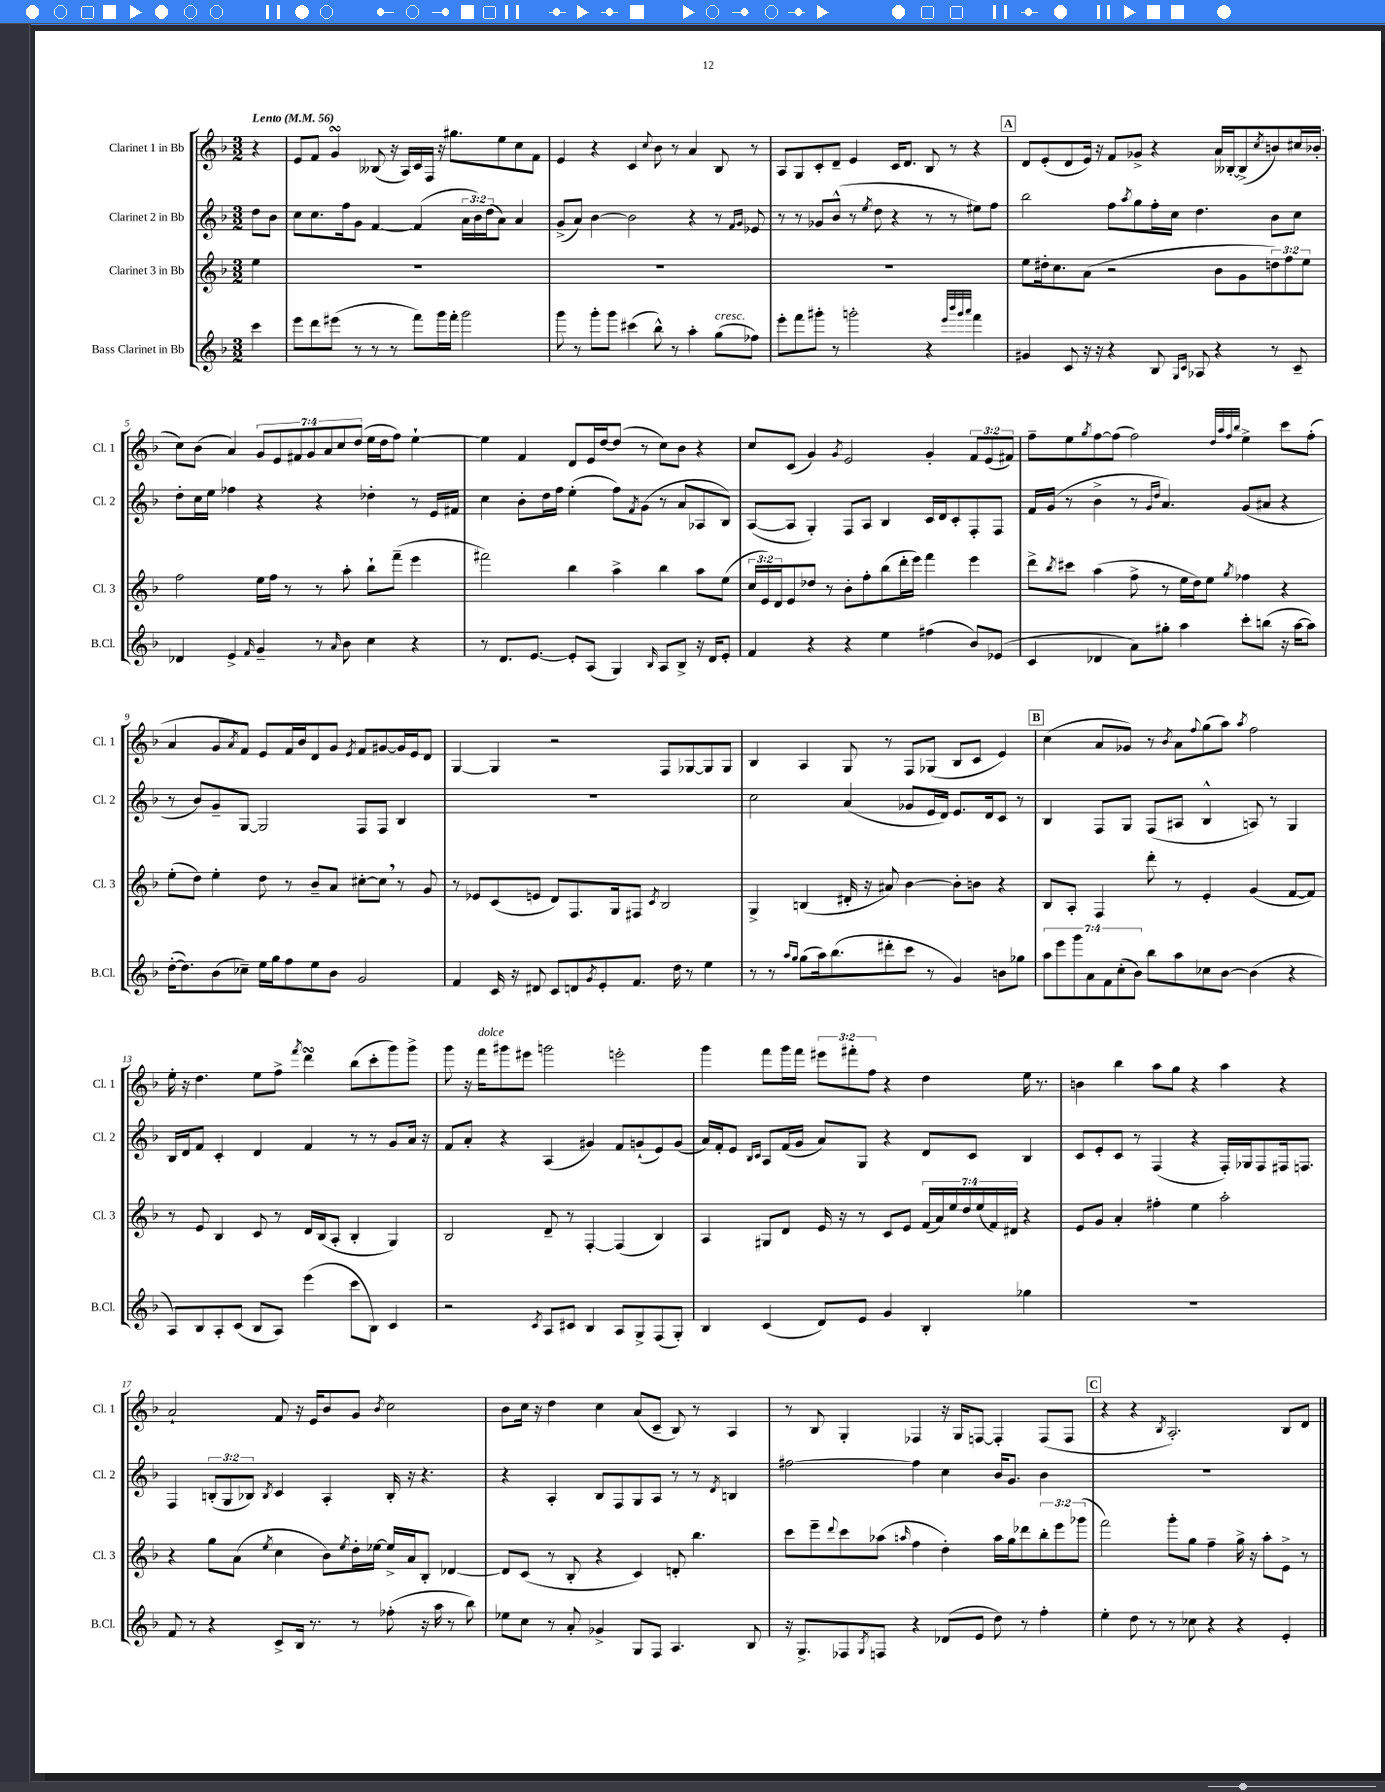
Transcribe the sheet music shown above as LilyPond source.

<<
\new StaffGroup <<
\new Staff = "s0" \with { instrumentName = "Clarinet 1 in Bb" shortInstrumentName = "Cl. 1" } {
    \clef treble \key f \major \numericTimeSignature \time 3/2 \override Staff.TupletNumber.text = #tuplet-number::calc-fraction-text \partial 4 \tempo "Lento" 4 = 56
    r4 |
    e'8 f'8 g'4\turn beses8( r16 a16) c'16 f16 r16 gis''8. e''8 c''8 f'8 |
    e'4 r4 c'4 \appoggiatura { c''8 } bes'8 r8 a'4 bes8 r8 |
    a8 g8 c'8-. d'8-- e'4 c'16 d'8. bes8 r8 r4 |
    \mark \markup { \box "A" } d'8 e'8-.( d'8 e'16) r16 f'8 ges'8-> r4 a'16 beses16~-. beses8->( \acciaccatura { c''8 } b'8) cis''16 bes'16-.( |
    c''8) bes'8( a'4) \tuplet 7/4 { g'8 e'8 fis'8 g'8 a'8 c''8 d''8( } e''16 d''16 f''8) e''4~-! |
    e''4 f'4 d'8 e'16 d''16~ d''8( r8 c''8) bes'8 r4 |
    c''8 c'8( g'4) \acciaccatura { g'8 } e'2 g'4-. \tuplet 3/2 { f'8 e'8( fis'8) } |
    f''8-- e''8 \acciaccatura { g''8 } f''8~ f''8( f''2) \grace { d''32 a''32 f''32 bes''32 } e''4-> c'''8 f''8-.( |
    a'4 g'8 \acciaccatura { a'8 } f'8) e'8 f'16 bes'16 d'8 g'8 \acciaccatura { e'8 } f'8 gis'8~ gis'16 e'16 d'8 |
    g4~ g4 r2 f8 ges8~ ges8 ges8 |
    bes4 a4 g8 r8 f8 ges8( bes8 c'8 e'4) |
    \mark \markup { \box "B" } c''4( a'8 ges'8) r8 \acciaccatura { bes'8 } a'8 \appoggiatura { f''8 } g''8( a''8) \acciaccatura { a''8 } f''2 |
    e''16-. r16 d''4. e''8 f''8-> \acciaccatura { f'''8 } d'''4\turn bes''8( c'''8-. g'''8) g'''8-> |
    g'''8 r16 f'''16^\markup { \italic "dolce" } gis'''8 eis'''8 g'''2 e'''2-. |
    g'''4 f'''8 g'''16 f'''16 \tuplet 3/2 { eis'''8 fis'''8-. f''8 } r4 d''4 e''16 r8. |
    b'4 bes''4 a''8 g''8 r4 a''4 r4 |
    a'2-! f'8 r16 e'16 bes'8 g'8 \acciaccatura { bes'8 } c''2 |
    bes'8 c''16 r16 d''4 c''4 a'8( c'8-- bes8) r8 a4 |
    r8 bes8 g4-. fes4 r16 g16 f8~ f4-. f8( f8 |
    \mark \markup { \box "C" } r4 r4 \acciaccatura { bes8 } a2.-.) bes8 d'8 \bar "|." |
}
\new Staff = "s1" \with { instrumentName = "Clarinet 2 in Bb" shortInstrumentName = "Cl. 2" } {
    \clef treble \key f \major \numericTimeSignature \time 3/2 \override Staff.TupletNumber.text = #tuplet-number::calc-fraction-text \partial 4
    d''8 bes'8 |
    c''8 c''8. f''16 g'8 f'4~ f'4( \tuplet 3/2 { a'16 bes'16) d''16( } a'8) a'4 |
    g'8->( a'8) bes'4~ bes'2 r4 r8 \grace { f'16 g'16 } ees'8 |
    r8 r8 ges'8 bes'8-^( r8 \acciaccatura { e''8 } d''8 r4 r8 r8 eis''8) f''8 |
    \mark \markup { \box "A" } bes''2 f''8 \acciaccatura { a''8 } g''8 f''16-. c''16 d''4. bes'8 c''8 |
    d''8-. c''16 e''16 fes''4 r4 r4 des''4-. r8 e'16 fis'16 |
    c''4 bes'8-. d''16 f''16 e''4-.( f''8) \acciaccatura { f'8 } g'8( r8 a'8 aes8 bes8) |
    a8~( a8 g4-.) f8 a8 bes4 c'16 d'16 c'8-. f8-. f8 |
    f'16 g'16( r8 bes'4-> r8 \grace { g'16 d''16 } a'4.) g'8( ais'8 r4 |
    r8 bes'8) g'8-- g8~ g2 f8 f8 bes4 |
    R1. |
    c''2 a'4( ges'8 e'16 d'16) e'8. d'16 c'8 r8 |
    \mark \markup { \box "B" } bes4 f8 g8 f8( ais8 bes4-^ a8) r8 g4 |
    bes16 d'16 f'8 c'4-. d'4 f'4 r8 r8 g'8 a'16 r16 |
    f'8 a'8-. r4 a4( gis'4) f'8 g'8-!( e'8) g'8( |
    a'16) f'16-. e'8 \grace { bes16 c'16 } a8 f'16( g'16 a'8) g8 r4 d'8 c'8 bes4 |
    c'8 e'8-. c'8 r8 f4( r4 f16-.) ges16 f8 fis16 f8. |
    f4 \tuplet 3/2 { b8-.( g8 bes8) } \acciaccatura { bes8 } c'4 a4-. bes16-. r16 r4. |
    r4 a4-. bes8 f8 g8 a8 r8 r8 \acciaccatura { d'8 } b4 |
    fis''2~ fis''4 c''4 bes'16 g'8. bes'4 |
    \mark \markup { \box "C" } R1. \bar "|." |
}
\new Staff = "s2" \with { instrumentName = "Clarinet 3 in Bb" shortInstrumentName = "Cl. 3" } {
    \clef treble \key f \major \numericTimeSignature \time 3/2 \override Staff.TupletNumber.text = #tuplet-number::calc-fraction-text \partial 4
    e''4 |
    R1. |
    R1. |
    R1. |
    \mark \markup { \box "A" } e''8 dis''16-. c''8. a'8( r2 bes'8 g'8 \tuplet 3/2 { d''8) f''8 e''8 } |
    f''2 e''16 f''16 r8 r8 a''8-. bes''8-! f'''8--( e'''4 |
    fis'''2) bes''4 a''4-> bes''4 a''8 e''8( |
    \tuplet 3/2 { c''16 e'16) d'16 } e'8 des''8 r8 bes'8-. f''8-. bes''8( d'''16-. e'''16) f'''4 e'''4 |
    d'''8-> \acciaccatura { bes''8 } cis'''8 a''4( f''8-> r8 e''16 d''16) e''8 \acciaccatura { g''8 } fes''4 r4 |
    e''8-.( d''8) e''4-. d''8 r8 bes'8-- a'8 cis''8~-. cis''8 \breathe r8 g'8 |
    r8 ees'8 c'8( e'8 d'8) f8. g16 fis8 \acciaccatura { c'8 } bes2 |
    g4-> b4( dis'16-. r16 ais'8) bes'4~ bes'8-. b'8 r4 |
    \mark \markup { \box "B" } bes8 a8-. f4 d'''8-. r8 e'4-. g'4( f'8~ f'8) |
    r8 e'8 bes4 c'8 r8 d'16 bes16( a8-. bes4-. g4) |
    bes2 d'8-- r8 f4~-. f4( bes4) |
    a4 gis8 d'8 e'16 r16 r8 c'8 e'8 \tuplet 7/4 { f'16( a'16) e''16 d''16 e''16( f'16) dis'16 } r4 |
    e'8 g'8 a'4-. fis''4-. e''4 a''2-. |
    r4 g''8 a'8( \acciaccatura { e''8 } c''4 bes'8) \acciaccatura { e''8 } d''16-. ees''16~ ees''16-> a'16 bes8-. des'4~ |
    des'8 c'8( r8 bes8-. r4 c'4) d'8-. bes''4. |
    c'''8 e'''8-- \appoggiatura { d'''8 } c'''8 aes''8( \grace { a''16 } f''4 d''4-.) a''16 g''16 des'''8 \tuplet 3/2 { bes''8-. e'''8 ges'''8( } |
    \mark \markup { \box "C" } f'''2) g'''8-. g''8 f''4-- g''16-> r16 a''8-. e'8-> r8 \bar "|." |
}
\new Staff = "s3" \with { instrumentName = "Bass Clarinet in Bb" shortInstrumentName = "B.Cl." } {
    \clef treble \key f \major \numericTimeSignature \time 3/2 \override Staff.TupletNumber.text = #tuplet-number::calc-fraction-text \partial 4
    c'''4 |
    e'''8 d'''8 eis'''8( r8 r8 r8 f'''8) g'''16 f'''16-. g'''2 |
    g'''8 r8 g'''8-. g'''8 cis'''4( bes''8-^) r8 a''4-. g''8^\markup { \italic "cresc." }( fes''8) |
    e'''8-. f'''8 gis'''8-. r8 g'''2-. r4 \grace { e'''32 bes'''32 g'''32 a'''32 } f'''4 |
    \mark \markup { \box "A" } gis'4 c'8 r16 r16 r4 bes8 \grace { g16 c'16 } aes8 r4 r8 c'8-- |
    des'4 e'4-> \grace { f'16 } g'4-- r8 \grace { a'16 } bes'8 c''4 r4 |
    r8 d'8. e'8.~ e'8-. a8( g4) \grace { bes16 } a8 bes8-> r16 d'16 e'8-. |
    f'4 r4 r4 e''4 fis''4( bes'8) ees'8( |
    c'4 des'4 a'8) gis''8-. a''4 c'''8-. b''8( r16 a''16~ a''8) |
    d''16~-.( d''8.) bes'8( ces''8--) e''16 g''16 f''8 e''8 bes'8 g'2 |
    f'4 c'16 r16 dis'8 c'8 d'8 \acciaccatura { g'8 } e'8-. f'8. d''16 r8 e''4 |
    r8 r8 \grace { a''16 g''16 } g''8( a''16) bes''8.( dis'''8-. c'''8 r8 g'4) b'8 ges''8 |
    \mark \markup { \box "B" } \tuplet 7/4 { a''8 e'''8 g'''8 a'8 f'8 c''8-.( bes'8) } bes''8 a''8 ces''8 bes'8~ bes'4( r4 |
    a8) bes8 a8-. c'8( bes8 a8) e'''4( c'''8 bes8) c'4 |
    r2 \acciaccatura { c'8 } a8 cis'8 bes4 a8 g8-> f8( g8-.) |
    bes4 c'4( d'8) e'8 g'4 bes4-. ges''4 |
    R1. |
    f'8 r8 r4 c'8-> bes16 r8. r8 fes''8-.( r16 a''16 r8 bes''8) |
    ees''8 c''8 r8 a'8-. ges'4-> g8 f8 a4. bes8 |
    r16 g8.-> fes8 \acciaccatura { g8 } f8 r4 des'8( e'8 d''8) r8 f''4-. |
    \mark \markup { \box "C" } e''4-. d''8 r8 r8 ces''8 r4 r4 e'4-. \bar "|." |
}
>>
>>
